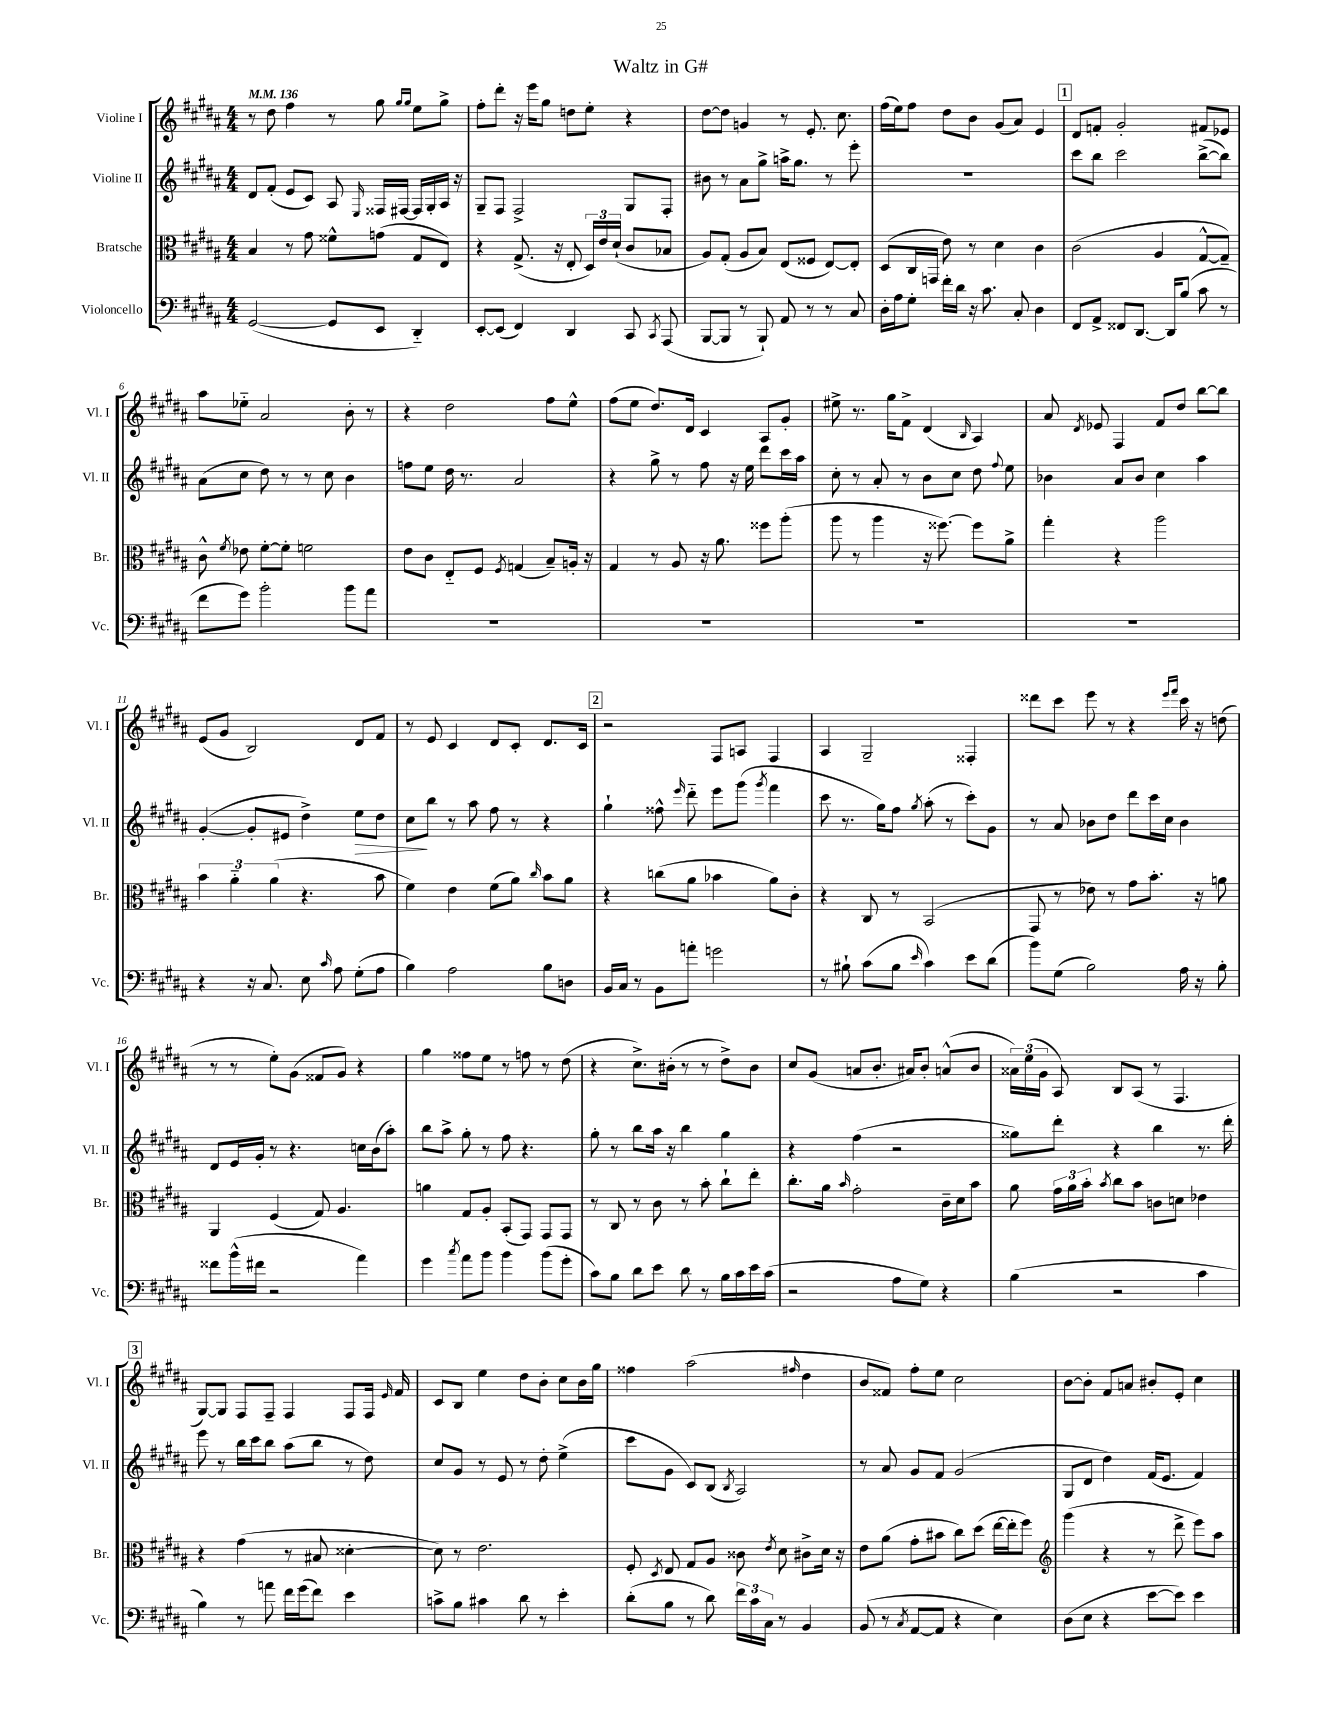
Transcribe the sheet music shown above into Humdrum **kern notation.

**kern	**kern	**kern	**kern
*staff4	*staff3	*staff2	*staff1
*clefF4	*clefC3	*clefG2	*clefG2
*k[f#c#g#d#a#]	*k[f#c#g#d#a#]	*k[f#c#g#d#a#]	*k[f#c#g#d#a#]
*M4/4	*M4/4	*M4/4	*M4/4
*MM136	*MM136	*MM136	*MM136
([2GG#	4B	8d#	8r
.	.	(8f#'	8dd#
.	8r	8e	4ff#
.	8g#	8c#)	.
8GG#]	8f##^^	8A#	8r
.	.	16qqE	.
8EE	(8g	16F##	8gg#
.	.	[16F#	.
.	.	.	16qqgg#
.	.	.	16qqgg#
4DD#'~)	8G#	16F#]	8ee
.	.	16G#'	.
.	8E)	16A#	8gg#^
.	.	16r	.
=	=	=	=
[8EE'	4r	8G#~	8ff#'
(8EE]	.	8F#	8ddd#'
4FF#)	(8.G#^	2F#^	16r
.	.	.	16eee
.	.	.	8gg#
.	16r	.	.
4DD#	8E'	.	8dd
.	24D#)	.	8ee'
.	24e	.	.
.	(24d#`	.	.
8CC#	8c#	8G#	4r
8qCC#	.	.	.
(8AAA#	8B-	8F#'	.
=	=	=	=
[8BBB	8A#)	8b#	[8dd#
8BBB]	(8G#'	8r	8dd#]
8r	8A#	8a#	4g
8BBB`)	8B)	8gg#^	.
8AA#	(8E	16aa^	8r
.	.	8.gg#	.
8r	8F##	.	8.e'
8r	[8E)	8r	.
.	.	.	8.cc#
8C#	8E']	8eee'	.
=	=	=	=
16D#'	(8D#	1r	(16ff#
16A#	.	.	16ee)
8G#'	16C#	.	8ff#
.	16GG	.	.
16f#'	8e)	.	8dd#
16d#	.	.	.
16r	8r	.	8b
8.c#	.	.	.
.	4d#	.	(8g#
8C#'	.	.	8a#)
4D#	4c#	.	4e
=	=	=	=
8FF#	(2c#	8ccc#	8d#
8AA#^	.	8bb	8f'
8FF##	.	2ccc#	2g#'
[8.DD#	.	.	.
.	4A#	.	.
16DD#]	.	.	.
(8B	.	.	.
8c#	[8G#^^	([8bb^	8f#
8r	8G#~])	8bb])	8e-
=	=	=	=
8f#	8c#^^	(8a#	8aa#
.	8qf#	.	.
8g#)	8e-	8cc#	8ee-'~
2b'	[8f#'	8dd#)	2a#
.	8f#']	8r	.
.	2f	8r	.
.	.	8cc#	.
8b	.	4b	8b'
8a#	.	.	8r
=	=	=	=
1r	8e	8ff	4r
.	8c#	8ee	.
.	8E'~	16dd#	2dd#
.	.	8.r	.
.	8F#	.	.
.	8qF#	.	.
.	(4G	2a#	.
.	8B~)	.	8ff#
.	16A'	.	8ee^^
.	16r	.	.
=	=	=	=
1r	4G#	4r	(8ff#
.	.	.	8ee
.	8r	8gg#^	8.dd#)
.	8A#	8r	.
.	.	.	16d#
.	16r	8ff#	4c#
.	8.a#	.	.
.	.	16r	.
.	.	16ee	.
.	8ff##	8ddd#	8A#
.	(8aa#'	16ccc#	8g#'
.	.	16aa#	.
=	=	=	=
1r	8aa#	8cc#'	8ee#^
.	8r	8r	8.r
.	4aa#	8a#'	.
.	.	.	16gg#
.	.	8r	8f#^
.	16r	8b	(4d#
.	[8.ff##)	.	.
.	.	8cc#	.
.	.	.	16qqB
.	8ff##]	8dd#	4A#)
.	.	8qqff#	.
.	8a#^	8ee	.
=	=	=	=
1r	4gg#'	4b-	8a#
.	.	.	8qd#
.	.	.	8e-
.	4r	8a#	4F#
.	.	8b-	.
.	2aa#	4cc#	8f#
.	.	.	8dd#
.	.	4aa#	[8bb
.	.	.	8bb]
=	=	=	=
4r	6b	([4g#'	(8e
.	.	.	8g#
.	6a#'~	.	.
16r	.	8g#']	2B)
8.C#	.	.	.
.	(6a#	.	.
.	.	8e#	.
8E	4.r	4dd#^)	.
16qqc#	.	.	.
8A#	.	.	.
(8G#'	.	8ee	8d#
8A#	8b	8dd#	8f#
=	=	=	=
4B)	4f#)	8cc#	8r
.	.	8bb	8e
2A#	4e	8r	4c#
.	.	8aa#	.
.	(8f#	8ff#	8d#
.	8a#)	8r	8c#'
.	16qqcc#	.	.
8B	8b	4r	8.d#
8D	8a#	.	.
.	.	.	16c#
=	=	=	=
16BB	4r	4gg#`	2r
16C#	.	.	.
8r	.	.	.
8BB	(8cc	8ff##^^	.
.	.	16qqeee	.
8a'	8a#	8ddd#'~	.
2g	4b-	8eee	8F#
.	.	(8ggg#	8A
.	.	8qggg#	.
.	8a#)	4fff#	4F#
.	8c#'	.	.
=	=	=	=
8r	4r	8ccc#	4A#
8B#`	.	8.r	.
(8c#	8C#	.	2G#~
.	.	16gg#)	.
8B#	8r	8ff#	.
16qqe	.	8qgg#	.
4c#)	(2BB	(8aa#'	.
.	.	8r	.
8e	.	8ccc#')	4F##'
(8d#	.	8g#	.
=	=	=	=
8b)	8GG#	8r	8ddd##
(8G#	8r	8a#	8ccc#
2B)	8e-)	8b-	8eee
.	8r	8dd#	8r
.	8g#	8ddd#	4r
.	8.b'	16ccc#	.
.	.	16cc#	.
.	.	.	16qqeee
.	.	.	16qqfff#
16A#	.	4b-	16ccc#
16r	16r	.	16r
8B'	8a	.	(8dd
=	=	=	=
8f##	4AA#	8d#	8r
(16b^^	.	16e	8r
16f#	.	16g#'	.
2r	(4F#	8r	8ee')
.	.	4.r	(8g#
.	8G#)	.	8f##
.	4.A#	.	8g#)
4a#)	.	16cc	4r
.	.	(16b	.
.	.	8aa#')	.
=	=	=	=
4g#	4a	8bb	4gg#
.	.	8aa#^	.
8qcc#	.	.	.
8a#	8G#	8gg#'	8ff##
8b	8A#'	8r	8ee
4b	(8BB'	8ff#	8r
.	8GG#)	4.r	8ff
(8b	8GG#	.	8r
8g#'	8GG#	.	(8dd#
=	=	=	=
8c#)	8r	8gg#'	4r
8B	8C#	8r	.
8d#	8r	8bb	8.cc#^)
8e	8c#	16aa#	.
.	.	16r	(16b#'
8d#	8r	4bb	8r
8r	8b'	.	8r
16B	8cc#`	4gg#	8dd#^)
16c#	.	.	.
16e	8ee'	.	8b#
(16c#	.	.	.
=	=	=	=
2r	8.cc#'	4r	8cc#
.	.	.	(8g#
.	16a#	.	.
.	16qqb	.	.
.	2g#'	(4ff#	8a
.	.	.	8.b'
8A#	.	2r	.
.	.	.	16a#)
8G#)	.	.	8b'
4r	16c#~	.	(8a^^
.	16d#	.	.
.	8b	.	8b
=	=	=	=
(4B	8a#	8gg##)	24a##)
.	.	.	(24ee
.	.	.	24g#
.	24g#	8ddd#'	8A#)
.	24a#	.	.
.	24b'	.	.
.	8qb	.	.
2r	8cc#	4r	8B
.	8b	.	(8A#
.	8c	4bb	8r
.	8d	.	4.F#
4c#	4e-	8.r	.
.	.	16ddd#'	.
=	=	=	=
4B)	4r	8eee	[8G#)
.	.	8r	8G#]
8r	(4g#	16bb	8F#
.	.	16ccc#	.
8a	.	8bb	8F#~
16f#	8r	(8aa#	4F#
(16g#	.	.	.
8f#)	8B#	8bb	.
4e	[4d##'	8r	8F#
.	.	8dd#)	16F#
.	.	.	16qqe
.	.	.	16f#
=	=	=	=
8c^	8d##])	8cc#	8c#
8B	8r	8g#	8B
4c#	2.e	8r	4ee
.	.	8e	.
8d#	.	8r	8dd#
8r	.	8dd#'	8b'
4e'	.	(4ee^	8cc#
.	.	.	16b
.	.	.	16gg#
=	=	=	=
(8d#'	8F#'	8ccc#	4ff##
.	8qD#	.	.
8B	8E	8g#	.
8r	8G#	8c#)	(2aa#
8d#)	8A#	(8B	.
.	.	8qB	.
24f#	8c##	2A#)	.
24c#	.	.	.
24C#	.	.	.
.	8qe	.	.
8r	8d#	.	.
.	.	.	16qqff#
4BB	8c#^	.	4dd#
.	16d#	.	.
.	16r	.	.
=	=	=	=
(8BB	8e	8r	8b
8r	(8a#	8a#	8f##)
8qC#	.	.	.
[8AA#	8g#'	8g#	8ff#'
8AA#]	8b#	8f#	8ee
4r	8cc#)	(2g#	2cc#
.	(8dd#	.	.
4E)	[16ee	.	.
.	16ee']	.	.
.	8ff#)	.	.
=	=	=	=
*	*clefG2	*	*
(8D#	(4ggg#	8G#	[8b
8E	.	8d#	8b']
4r	4r	4dd#)	8f#
.	.	.	8a
[8e	8r	(16f#	8b#'
.	.	8.e	.
8e])	8ddd#^	.	8e'
4e	8eee)	4f#)	4cc#
.	8aa#	.	.
==	==	==	==
*-	*-	*-	*-
